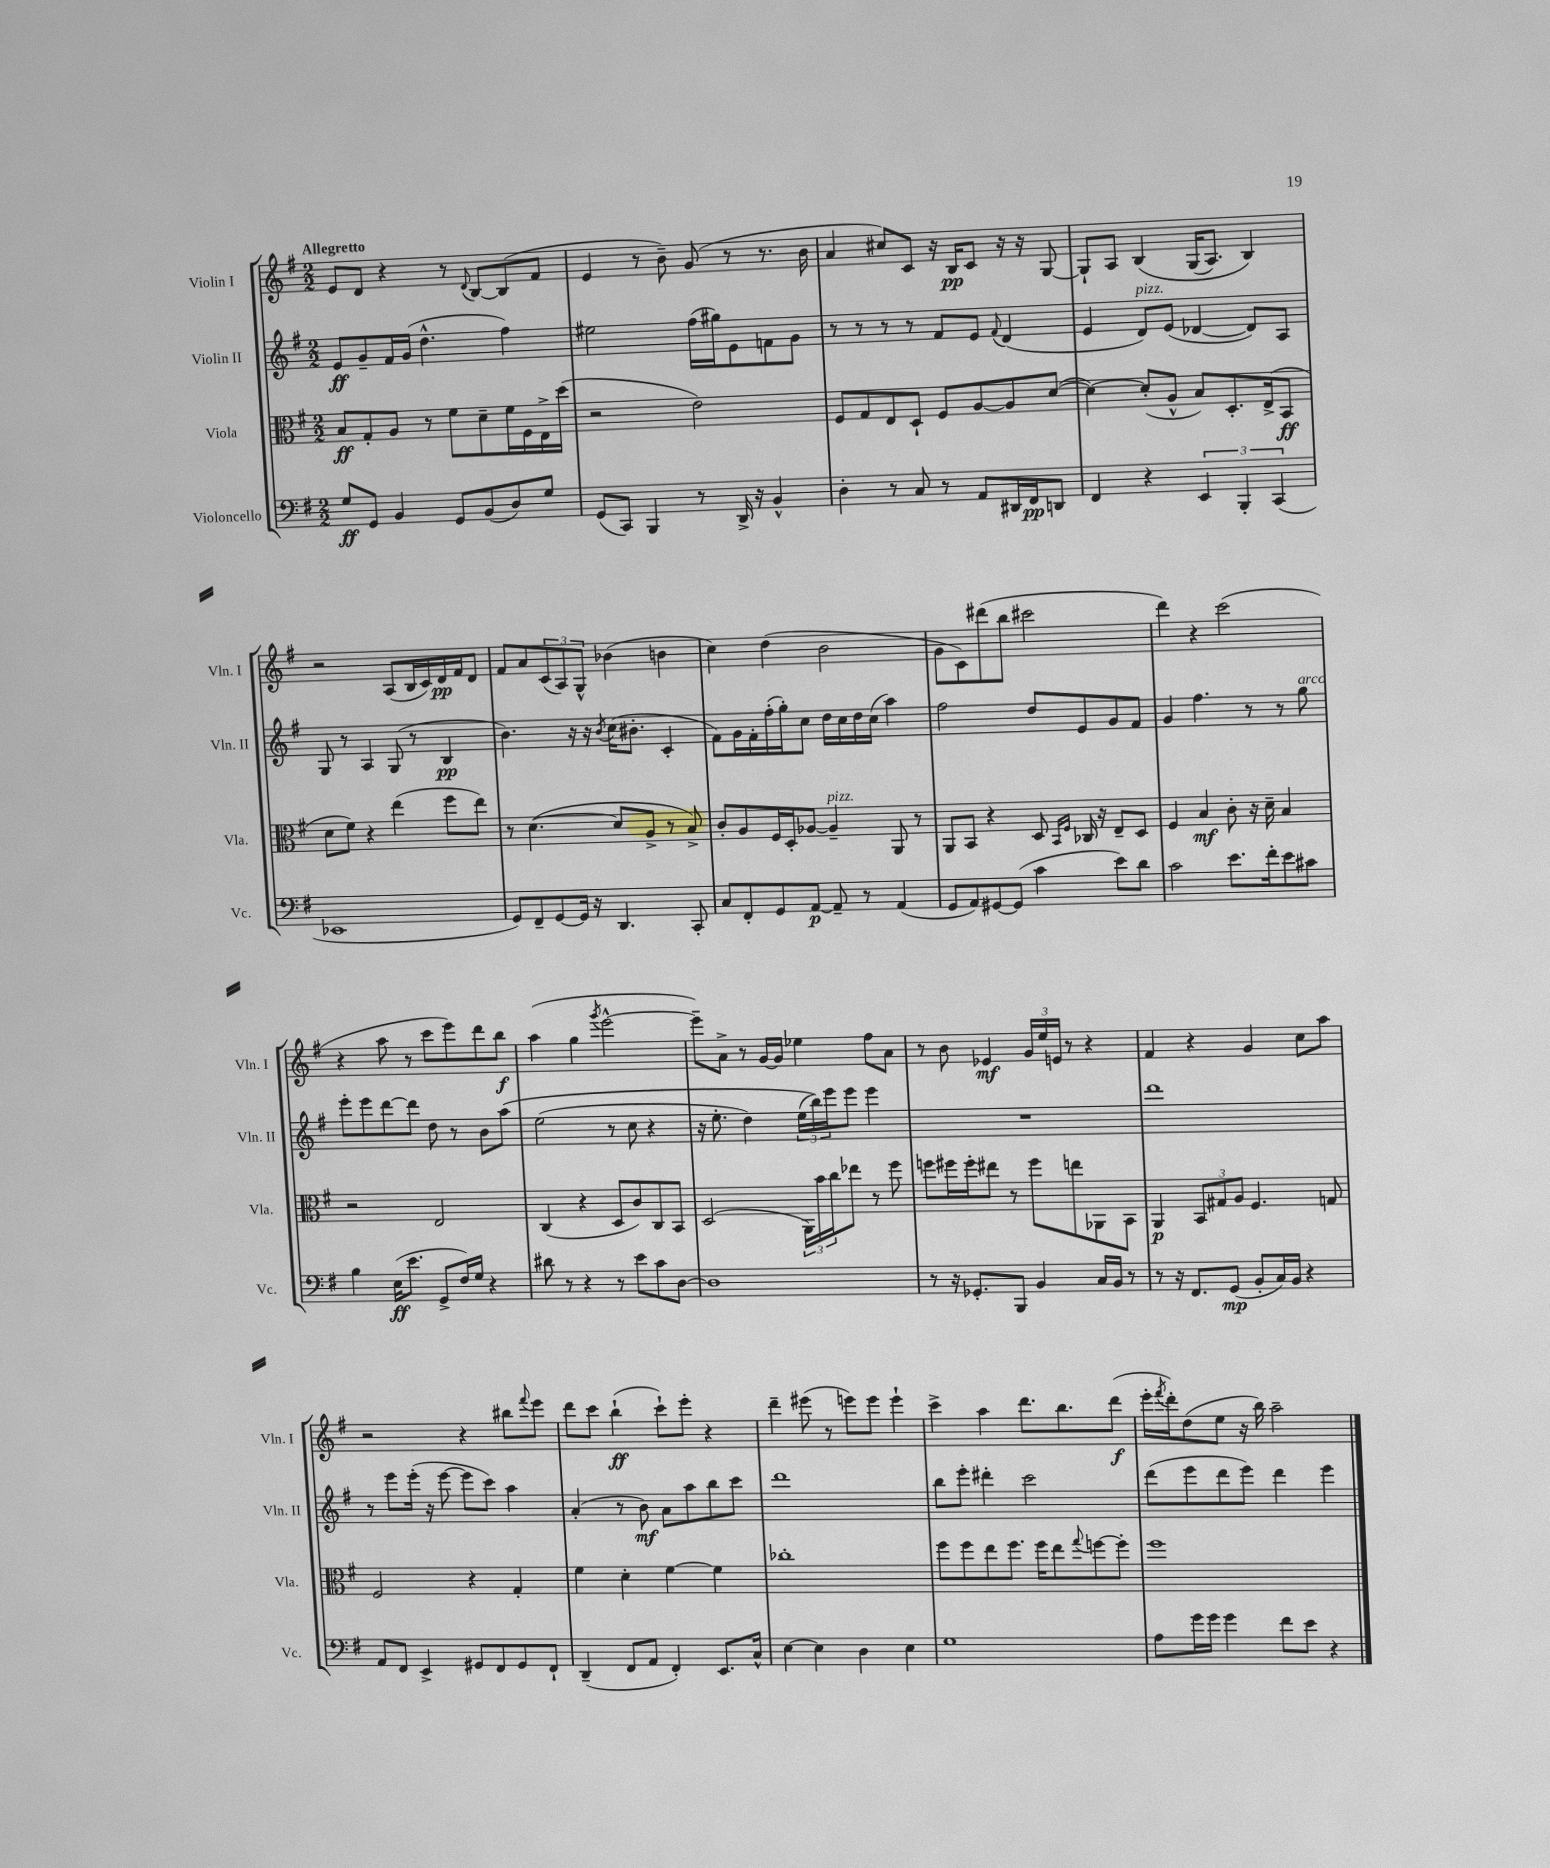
<<
\new StaffGroup <<
\new Staff = "s0" \with { instrumentName = "Violin I" shortInstrumentName = "Vln. I" } {
    \clef treble \key g \major \numericTimeSignature \time 2/2 \tempo "Allegretto"
    e'8 d'8 r4 r8 \appoggiatura { d'8 } b8~ b8( fis'8 |
    e'4 r8 b'8--) g'8( r8 r8. b'16 |
    a'4 cis''8) c'8 r16 b16\pp c'8 r16 r16 g8~ |
    g8-! a8 b4\( g16( a8.) b4\) |
    r2 a8( b16 c'16) d'16\pp fis'16 d'8 |
    fis'8 a'8 \tuplet 3/2 { c'8( a8) g8-^ } bes'4( b'4 |
    c''4) d''4( b'2 |
    g'8 c'8) dis'''8( b''8 cis'''2 |
    d'''4) r4 c'''2( |
    r4 a''8 r8 c'''8 e'''8) d'''8 b''8\f |
    a''4( g''4 \acciaccatura { g'''8 } e'''2~-^ |
    e'''8--) a'8-> r8 g'16~ g'16 ees''4 fis''8 a'8 |
    r8 b'8 ees'4\mf \tuplet 3/2 { g'16 e''16 e'16 } r8 r4 |
    fis'4 r4 g'4 c''8 a''8 |
    r2 r4 bis''8 \appoggiatura { fis'''8 } e'''8 |
    d'''8 c'''8 b''4-!\ff( c'''8-!) e'''8-. r4 |
    d'''4-- eis'''8( r8 e'''8) e'''8 e'''4-! |
    c'''4-> a''4 d'''8. b''8. d'''8\f( |
    e'''16-. \acciaccatura { fis'''8 } d'''16-.) d''8( e''8 r16 b''16) a''2-- \bar "|." |
}
\new Staff = "s1" \with { instrumentName = "Violin II" shortInstrumentName = "Vln. II" } {
    \clef treble \key g \major \numericTimeSignature \time 2/2
    e'8\ff g'8-- fis'16 g'16( d''4.-^ fis''4) |
    eis''2 fis''16( gis''16) e'8 f'8 g'8 |
    r8 r8 r8 r8 fis'8 e'8 \appoggiatura { fis'8 } d'4( |
    e'4 d'8^\markup { \italic "pizz." }) e'8( des'4~ des'8) a8 |
    g8 r8 a4 g8( r8 b4\pp |
    b'4.) r16 r16 \acciaccatura { b'8 } c''16( bis'8.-. c'4-. |
    fis'8) g'16 fis'16-. fis''16-.( g''16-.) c''8 d''16 c''16 d''16 c''16( a''4) |
    fis''2 d''8 e'8 g'8 fis'8 |
    g'4 fis''4. r8 r8 g''8^\markup { \italic "arco" } |
    e'''8-. e'''8 d'''8~ d'''8 d''8 r8 b'8 a''8\( |
    e''2( r8 c''8 r4 |
    r16 e''8.-. d''4) \tuplet 3/2 { e''16( b''16)\) e'''16 } e'''8 e'''4 |
    R1 |
    d'''1 |
    r8 e'''8 e'''16-.( r16 e'''8~ e'''8 c'''8) a''4 |
    a'4-.( r8 b'8\mf) a'8 a''8 b''8 c'''8 |
    d'''1 |
    b''8 e'''8-. dis'''4-. c'''2 |
    d'''8( e'''8 d'''8 e'''8) d'''4 e'''4 \bar "|." |
}
\new Staff = "s2" \with { instrumentName = "Viola" shortInstrumentName = "Vla." } {
    \clef alto \key g \major \numericTimeSignature \time 2/2
    b8\ff g8-. a8 r8 fis'8 d'8-- fis'16 fis16 e16-> d''16( |
    r2 e'2) |
    fis8 g8 e8 d8-! fis8 a8~ a8 d'8~( |
    d'4~) d'8-.( a8-^ b8) d8.-. e16->( b,8\ff |
    d'8 fis'8) r4 e''4( fis''8 e''8) |
    r8 d'4.~( d'8 a8-> r8 b8->) |
    c'8-. a8 fis16 d16-. aes8~ aes4--^\markup { \italic "pizz." } a,8 r8 |
    a,8 b,8 r4 d8 \grace { b,16 fis16 } ces16 r16 e8-- d8 |
    fis4 b4\mf c'8-. r16 d'16-- b4 |
    r2 e2 |
    c4( r4 d8 c'8) c8 b,8 |
    d2( \tuplet 3/2 { a,16) b'16 c''16 } ees''8 r8 fis''8 |
    f''8 fis''16 fis''16-. eis''8 r8 fis''8 e''8 aes,8 b,8 |
    a,4\p \tuplet 3/2 { b,8 gis8 a8 } fis4. g8 |
    fis2 r4 g4-. |
    fis'4 d'4-. fis'4~ fis'4 |
    ces''1-. |
    fis''8 fis''8 e''8 fis''8. fis''16 e''8 \appoggiatura { g''8 } f''8~ f''8-. |
    fis''1 \bar "|." |
}
\new Staff = "s3" \with { instrumentName = "Violoncello" shortInstrumentName = "Vc." } {
    \clef bass \key g \major \numericTimeSignature \time 2/2
    g8\ff g,8 b,4 g,8 b,8( d8) g8 |
    g,8( c,8) b,,4 r8 d,16-> r16 b,4-^ |
    d4-. r8 c8 r8 a,8 dis,16 fis,16\pp d,8 |
    fis,4 r4 \tuplet 3/2 { e,4 b,,4-. c,4( } |
    ees,1 |
    g,8) fis,8-- g,8~ g,16 r16 d,4. c,8-. |
    c8 fis,8-. g,8 a,8~\p a,8-- r8 a,4( |
    g,8 a,8) gis,8~ gis,8( c'4 e'8) d'8 |
    c'2 e'8. fis'16-. e'8 cis'8 |
    b4 e16\ff( e'8. g,8-> fis16) g16 r4 |
    dis'8 r8 r4 r8 e'8 c'8 d8~ |
    d1 |
    r8 r16 ges,8.-. b,,8 b,4 c16 b,16 r8 |
    r8 r16 fis,8. g,8\mp( b,8-. c16) b,16 r4 |
    a,8 fis,8 e,4-> gis,8 fis,8 gis,8 fis,8-! |
    d,4--( fis,8 a,8 fis,4-.) e,8. c16-^ |
    e4~ e4 d4 e4 |
    g1 |
    a8 g'16 g'16 g'4 fis'8 e'8 r4 \bar "|." |
}
>>
>>
\layout { \context { \Score \remove "Bar_number_engraver" } }
